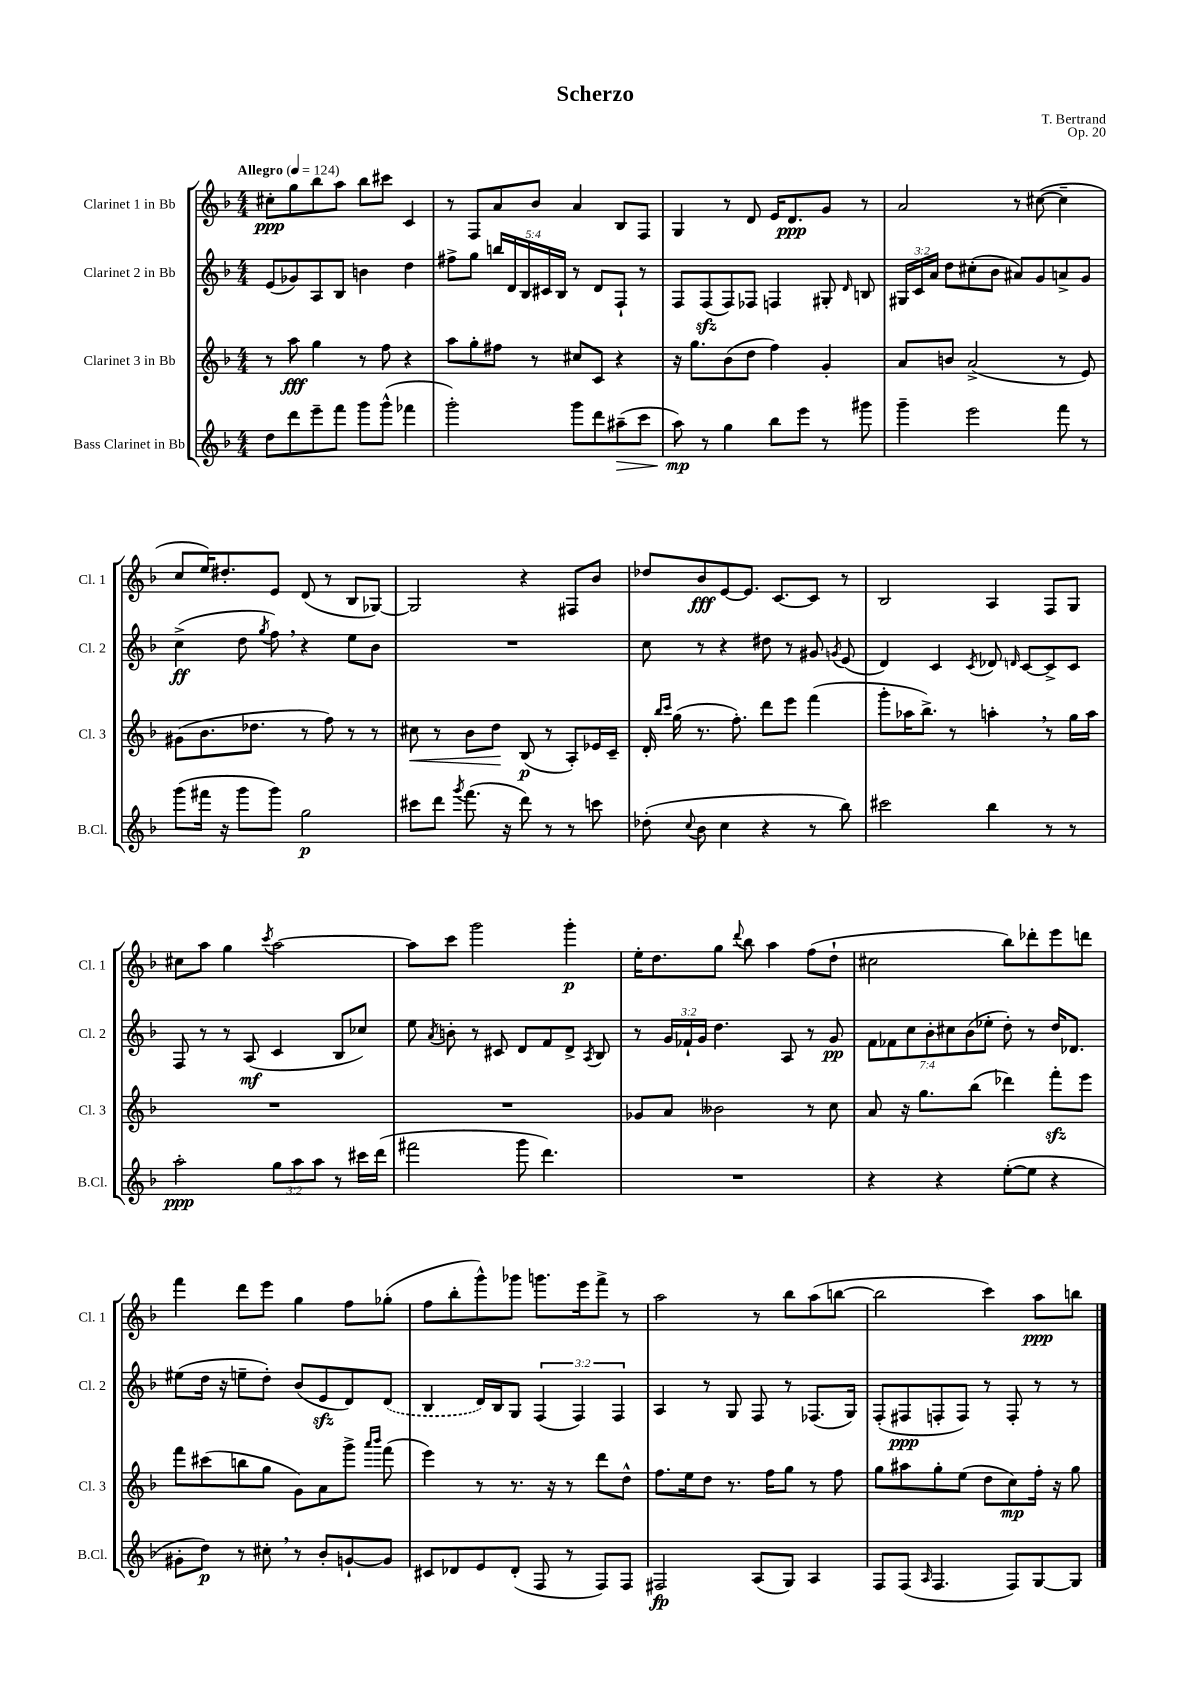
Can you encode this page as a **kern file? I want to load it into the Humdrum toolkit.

**kern	**kern	**kern	**kern
*staff4	*staff3	*staff2	*staff1
*clefG2	*clefG2	*clefG2	*clefG2
*k[b-]	*k[b-]	*k[b-]	*k[b-]
*M4/4	*M4/4	*M4/4	*M4/4
*MM124	*MM124	*MM124	*MM124
8dd\L	8r	(8e/L	8cc#'\L
8ddd\	8aa\	8g-/)	8gg\
8eee~\	4gg\	8A/	8bb-\
8fff\J	.	8B-/J	8aa\J
8ggg\L	8r	4b\	8bb-\L
(8ggg^^\J	8ff\	.	8ccc#\J
4fff-\	4r	4dd\	4c/
=	=	=	=
2ggg'\)	8aa\L	8ff#^\L	8r
.	8gg'\	8gg\J	8F/L
.	8ff#\J	20bb/LL	8a/
.	.	20d/	.
.	.	20B-/	.
.	8r	.	8b-/J
.	.	20c#/	.
.	.	20B-/JJ	.
8ggg\L	8cc#/L	8r	4a/
8ddd\	8c/J	8d/L	.
(8aa#~\	4r	8F`/J	8B-/L
8ccc\J	.	8r	8F/J
=	=	=	=
8aa\)	16r	8F/L	4G/
.	8.gg\L	.	.
8r	.	(8F/	.
4gg\	(8b-\	8F/)	8r
.	8dd\J	8F-/J	8d/
8bb-\L	4ff\)	4F/	16e/LK
.	.	.	8.d/
8eee\J	.	.	.
8r	4g'/	8G#'/	8g/J
.	.	16qqd/	.
8ggg#\	.	8B/	8r
=	=	=	=
4ggg~\	8a/L	24G#/LL	2a/
.	.	24c/	.
.	.	24a/JJ	.
.	8b/J	8dd\L	.
2eee\	(2a^/	(8cc#'\	.
.	.	8b-\J	.
.	.	8a#/L)	8r
.	.	8g/	([8cc#\
8fff\	8r	8a^/	4cc#~\]
8r	8e/)	8g/J	.
=	=	=	=
(8ggg\L	(8g#\L	(4cc^\	8cc/L
16fff#\Jk	8.b-\	.	16ee/K)
16r	.	.	8.dd#'/
8ggg\L	.	8dd\	.
.	8.dd-\J	.	.
.	.	8qgg/	.
8ggg\J)	.	8ff\)	8e/J
2gg\	8r	4r	(8d/
.	8ff\)	.	8r
.	8r	8ee\L	8B-/L
.	8r	8b-\J	[8G-/J)
=	=	=	=
8ccc#\L	8cc#\	1r	2G-/]
8ddd\J	8r	.	.
8qggg/	.	.	.
(8.fff\	8b-\L	.	.
.	8dd\J	.	.
16r	.	.	.
8ddd\)	(8B-/	.	4r
8r	8r	.	.
8r	8A'/L)	.	8F#/L
8ccc\	16e-/L	.	8b-/J
.	16c~/JJ	.	.
=	=	=	=
(8dd-'\	16d'/	8cc\	8dd-/L
.	16qqbb-/LL	.	.
.	16qqccc/JJ	.	.
.	(16gg\	.	.
8qqcc/	.	.	.
8b-\	8.r	8r	8b-/
4cc\	.	4r	[8e/
.	8.ff'\)	.	.
.	.	.	8.e/]J
4r	8ddd\L	8dd#\	.
.	.	.	[8.c/L
.	8eee\J	8r	.
8r	(4fff\	8g#/	8c/]J
.	.	8qg/	.
8bb-\)	.	(8e/	8r
=	=	=	=
2ccc#\	8ggg'\L	4d/)	2B-/
.	16aa-\K	.	.
.	8.bb-^\J)	.	.
.	.	4c/	.
.	8r	.	.
.	.	8qc/	.
4bb-\	4aa'\	8d-/	4A/
.	.	16qqd/	.
.	.	[8c/L	.
8r	8r	8c^/]	8F/L
8r	16gg\LL	8c/J	8G/J
.	16aa\JJ	.	.
=	=	=	=
2aa'\	1r	8F/	8cc#\L
.	.	8r	8aa\J
.	.	8r	4gg\
.	.	(8A/	.
.	.	.	8qccc/
12gg\L	.	4c/	[2aa\
12aa\	.	.	.
12aa\J	.	.	.
8r	.	8B-/L	.
16ccc#\LL	.	8cc-/J)	.
(16ddd\JJ	.	.	.
=	=	=	=
2fff#\	1r	8ee\	8aa\]L
.	.	8qa/	.
.	.	8b'\	8ccc\J
.	.	8r	2ggg\
.	.	8c#/	.
8ggg\	.	8d/L	.
4.ddd\)	.	8f/	.
.	.	8d^/J	4ggg'\
.	.	8qA/	.
.	.	8B-/	.
=	=	=	=
1r	8g-/L	8r	16ee'\LK
.	.	.	8.dd\
.	8a/J	24g/LL	.
.	.	24f-`/	.
.	.	24g/JJ	.
.	2b--\	4.dd\	8gg\J
.	.	.	8qqddd/
.	.	.	8bb-\
.	.	.	4aa\
.	.	8A/	.
.	8r	8r	(8ff\L
.	8cc\	8g/	8dd`\J
=	=	=	=
4r	8a/	14f\L	2cc#\
.	.	14f-\	.
.	16r	.	.
.	.	14cc\	.
.	8.gg\L	.	.
.	.	14b-'\	.
4r	.	.	.
.	.	14cc#\	.
.	.	(14b-\	.
.	(8bb-\J	.	.
.	.	14ee-'\J	.
([8ee'\L	4ddd-\)	8dd'\)	8bb-\L)
8ee\]J	.	8r	8ddd-'\
4r	8fff'\L	16dd/LK	8eee\
.	.	8.d-/J	.
.	8eee\J	.	8ddd\J
=	=	=	=
8g#'\L	8fff\L	(8ee#\L	4fff\
8dd\J)	(8ccc#\	16dd\Jk	.
.	.	16r	.
8r	8bb\	8ee~\L	8ddd\L
8cc#'\	8gg\J	8dd'\J)	8eee\J
8r	8g\L)	(8b-/L	4gg\
8b-'/L	8a\	8e/	.
[8g`/	8ggg^\J	8d/)	8ff\L
.	16qqaaa/LL	.	.
.	16qqbbb-/JJ	.	.
8g/]J	(8fff\	(8d/J	(8gg-'\J
=	=	=	=
8c#/L	4eee\)	4B-/	8ff\L
8d-/	.	.	8bb-'\
8e/	8r	16d/LL)	8ggg^^\)
.	.	16B-/J	.
(8d-'/J	8.r	8G/J	8ggg-\J
8F/	.	(6F/	8.ggg\L
.	16r	.	.
8r	8r	.	.
.	.	6F/)	.
.	.	.	16eee\k
8F/L)	8ddd\L	.	8fff^\J
.	.	6F/	.
8F/J	8dd^^\J	.	8r
=	=	=	=
2F#/	8.ff\L	4A/	2aa\
.	16ee\k	.	.
.	8dd\J	8r	.
.	8.r	8G/	.
(8A/L	.	8F/	8r
.	16ff\LK	.	.
8G/J)	8gg\J	8r	8bb-\L
4A/	8r	(8.F-/L	(8aa\
.	8ff\	.	[8bb\J
.	.	16G/Jk)	.
=	=	=	=
8F/L	8gg\L	(8F'/L	2bb\]
(8F/J	8aa#\	8F#/	.
16qqA/	.	.	.
4.F/	8gg'\	8F'/	.
.	(8ee\J	8F/J)	.
.	8dd\L	8r	4ccc\)
8F/L)	8cc\)	8F'/	.
[8G/	16ff'\Jk	8r	8aa\L
.	16r	.	.
8G/]J	8gg\	8r	8bb\J
==	==	==	==
*-	*-	*-	*-
